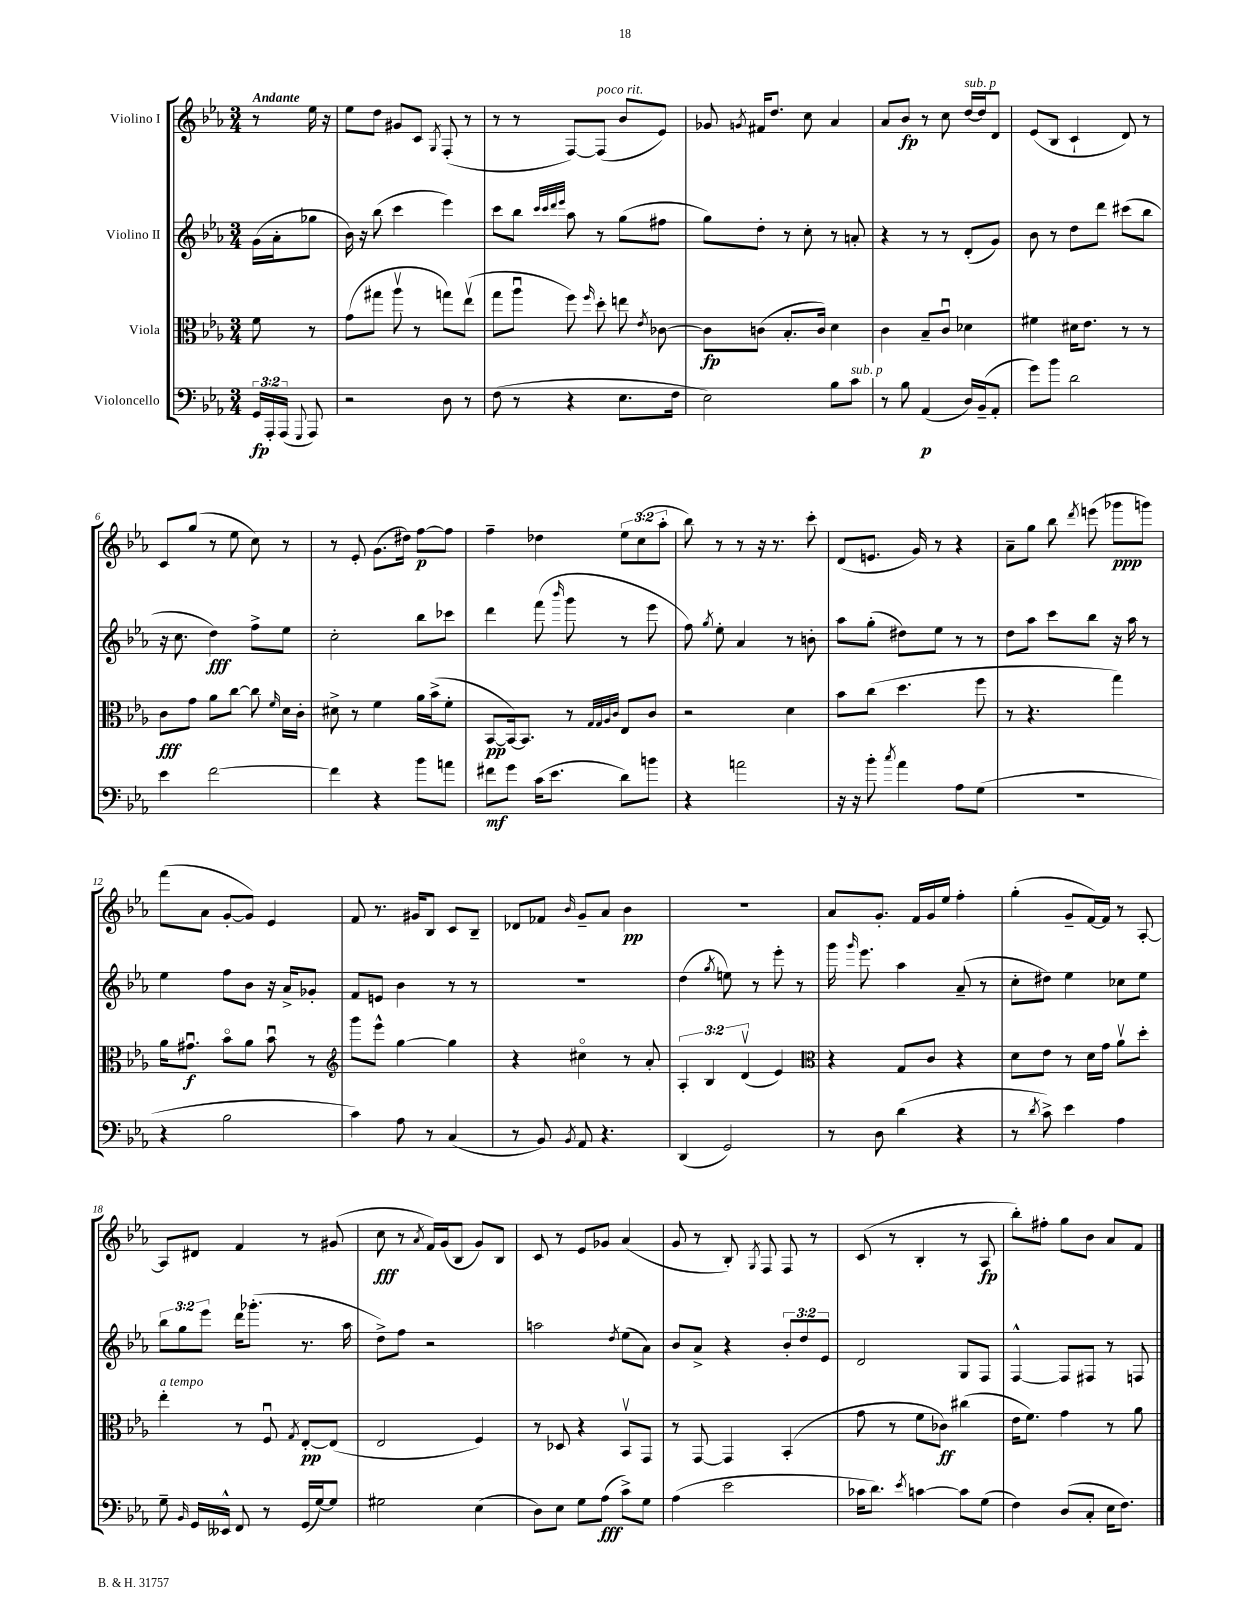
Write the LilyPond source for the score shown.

<<
\new StaffGroup <<
\new Staff = "s0" \with { instrumentName = "Violino I" } {
    \clef treble \key ees \major \numericTimeSignature \time 3/4 \override Staff.TupletNumber.text = #tuplet-number::calc-fraction-text \partial 4 \tempo "Andante"
    \autoBeamOff r8 ees''16 r16 |
    ees''8[ d''8] gis'8[ c'8] \acciaccatura { g8 } f8-.( r8 |
    r8 r8 f8[~) f8]^\markup { \italic "poco rit." }( bes'8[ ees'8]) |
    ges'8 \acciaccatura { g'8 } fis'16[ d''8.] c''8 aes'4 |
    aes'8[ bes'8]\fp r8 c''8 d''16[~^\markup { \italic "sub. p" } d''16 d'8] |
    ees'8[( bes8] c'4-! d'8) r8 |
    c'8[ g''8]( r8 ees''8 c''8) r8 |
    r8 ees'8-. g'8.[( dis''16]) f''8[~\p f''8] |
    f''4-- des''4 \tuplet 3/2 { ees''8[ c''8( aes''8]-. } |
    bes''8) r8 r8 r16 r8. c'''8-. |
    d'8[( e'8.] g'16) r8 r4 |
    aes'8[-- g''8] bes''8 \acciaccatura { d'''8 } e'''8( ges'''8[\ppp g'''8]) |
    f'''8[( aes'8] g'8[~-. g'8]) ees'4 |
    f'8 r8. gis'16[ bes8] c'8[ bes8]-- |
    des'8[ fes'8] \grace { bes'16 } g'8[-- aes'8] bes'4\pp |
    R2. |
    aes'8[ g'8.]-. f'16[ g'16 ees''16] f''4-. |
    g''4-.( g'8[-- f'16~) f'16] r8 aes8~-. |
    aes8[ dis'8] f'4 r8 gis'8( |
    c''8\fff r8 \acciaccatura { aes'8 } f'16[) g'16( bes8] g'8[) bes8] |
    c'8 r8 ees'8[ ges'8] aes'4( |
    g'8 r8 bes8-.) \acciaccatura { g8 } f8 f8 r8 |
    c'8( r8 bes4-. r8 aes8\fp |
    bes''8[-.) fis''8]-. g''8[ bes'8] aes'8[ f'8] \bar "|." |
}
\new Staff = "s1" \with { instrumentName = "Violino II" } {
    \clef treble \key ees \major \numericTimeSignature \time 3/4 \override Staff.TupletNumber.text = #tuplet-number::calc-fraction-text \partial 4
    \autoBeamOff g'16[( aes'16-. ges''8] |
    bes'16) r16 bes''8( c'''4 ees'''4) |
    c'''8[ bes''8] \grace { c'''32[ c'''32 d'''32 ees'''32] } aes''8 r8 g''8[( fis''8] |
    g''8[) d''8]-. r8 c''8-. r8 a'8-. |
    r4 r8 r8 d'8[-.( g'8]) |
    bes'8 r8 d''8[ d'''8] cis'''8[( bes''8] |
    r16 c''8. d''4\fff) f''8[-> ees''8] |
    c''2-. bes''8[ ces'''8] |
    d'''4 f'''8( \grace { bes'''16 } g'''8 r8 ees'''8 |
    f''8) \acciaccatura { g''8 } ees''8-. aes'4 r8 b'8-. |
    aes''8[ g''8]-.( dis''8[) ees''8] r8 r8 |
    d''8[ aes''8] c'''8[ bes''8] r16 aes''16 r8 |
    ees''4 f''8[ bes'8] r16 aes'16[-> ges'8]-. |
    f'8[ e'8] bes'4 r8 r8 |
    R2. |
    d''4( \acciaccatura { g''8 } e''8) r8 ees'''8-. r8 |
    g'''16 \grace { g'''16 } ees'''8. aes''4 aes'8--( r8 |
    c''8[-. dis''8]) ees''4 ces''8[ ees''8] |
    \tuplet 3/2 { bes''8[ g''8 ees'''8] } d'''16[ ges'''8.]-.( r8. aes''16 |
    d''8[->) f''8] r2 |
    a''2 \acciaccatura { d''8 } ees''8[( aes'8]) |
    bes'8[ aes'8]-> r4 \tuplet 3/2 { bes'8[-. d''8 ees'8] } |
    d'2 g8[ f8] |
    f4~-^ f8[ fis8] r8 f8 \bar "|." |
}
\new Staff = "s2" \with { instrumentName = "Viola" } {
    \clef alto \key ees \major \numericTimeSignature \time 3/4 \override Staff.TupletNumber.text = #tuplet-number::calc-fraction-text \partial 4
    \autoBeamOff f'8 r8 |
    g'8[( gis''8] aes''8\upbow r8 g''8[) ees''8]\upbow( |
    g''8[ aes''8]\downbow f''8) \grace { f''16 } d''8-. e''8 \acciaccatura { ees'8 } ces'8~ |
    ces'8[\fp c'8]( bes8.[-. c'16]) d'4 |
    c'4 bes8[-- c'8]\downbow des'4 |
    fis'4 dis'16[ ees'8.] r8 r8 |
    c'8[\fff g'8] aes'8[ c''8]~ c''8 \grace { f'16 } d'16[ c'16]-. |
    dis'8-> r8 f'4 aes'16[ bes'16->( f'8]-. |
    bes,8[~\pp bes,16~) bes,8.] r8 \grace { g32[ g32 aes32 c'32] } ees8[ c'8] |
    r2 d'4 |
    bes'8[ c''8]( d''4. f''8 |
    r8 r4. g''4) |
    aes'16[ gis'8.]\downbow\f bes'8[\flageolet aes'8] bes'8\downbow r8 |
    \clef treble g'''8[ ees'''8]-^ g''4~ g''4 |
    r4 cis''4\flageolet r8 aes'8-. |
    \tuplet 3/2 { aes4-. bes4 d'4\upbow( } ees'4) |
    \clef alto r4 g8[ c'8] r4 |
    d'8[ ees'8] r8 d'16[ g'16] aes'8[\upbow d''8]-. |
    ees''4-.^\markup { \italic "a tempo" } r8 f8\downbow \acciaccatura { g8 } ees8[~-.\pp ees8]( |
    ees2 f4) |
    r8 des8 r4 bes,8[\upbow g,8] |
    r8 g,8~ g,4 bes,4-.( |
    g'8 r8 f'8[ ces'8]\ff) cis''4( |
    ees'16[ f'8.]) g'4 r8 aes'8 \bar "|." |
}
\new Staff = "s3" \with { instrumentName = "Violoncello" } {
    \clef bass \key ees \major \numericTimeSignature \time 3/4 \override Staff.TupletNumber.text = #tuplet-number::calc-fraction-text \partial 4
    \autoBeamOff \tuplet 3/2 { g,16[\fp aes,,16-. aes,,16]( } \appoggiatura { g,,8 } aes,,8) |
    r2 d8 r8 |
    f8( r8 r4 ees8.[ f16] |
    ees2) bes8[ c'8]^\markup { \italic "sub. p" } |
    r8 bes8 aes,4\p( d16[) bes,16--( aes,8]-. |
    g'8[) bes'8] d'2 |
    ees'4 f'2~ |
    f'4 r4 bes'8[ a'8] |
    fis'8[\mf g'8] c'16[( ees'8.] d'8[) b'8] |
    r4 a'2 |
    r16 r16 bes'8-. \acciaccatura { c''8 } aes'4 aes8[ g8]( |
    R2. |
    r4 bes2 |
    c'4) aes8 r8 c4( |
    r8 bes,8) \acciaccatura { bes,8 } aes,8 r4. |
    d,4( g,2) |
    r8 d8 d'4( r4 |
    r8 \acciaccatura { d'8 } c'8->) ees'4 aes4 |
    g8-- \grace { bes,16 } g,16[ eeses,16]-^ f,8 r8 g,16[( g16~) g8] |
    gis2 ees4( |
    d8[) ees8] g8[ aes8]\fff( c'8[->) g8] |
    aes4( ees'2 |
    ces'16[ d'8.]) \acciaccatura { ees'8 } c'4~ c'8[ g8]( |
    f4) d8[( c8]-. ees16[ f8.]) \bar "|." |
}
>>
>>
